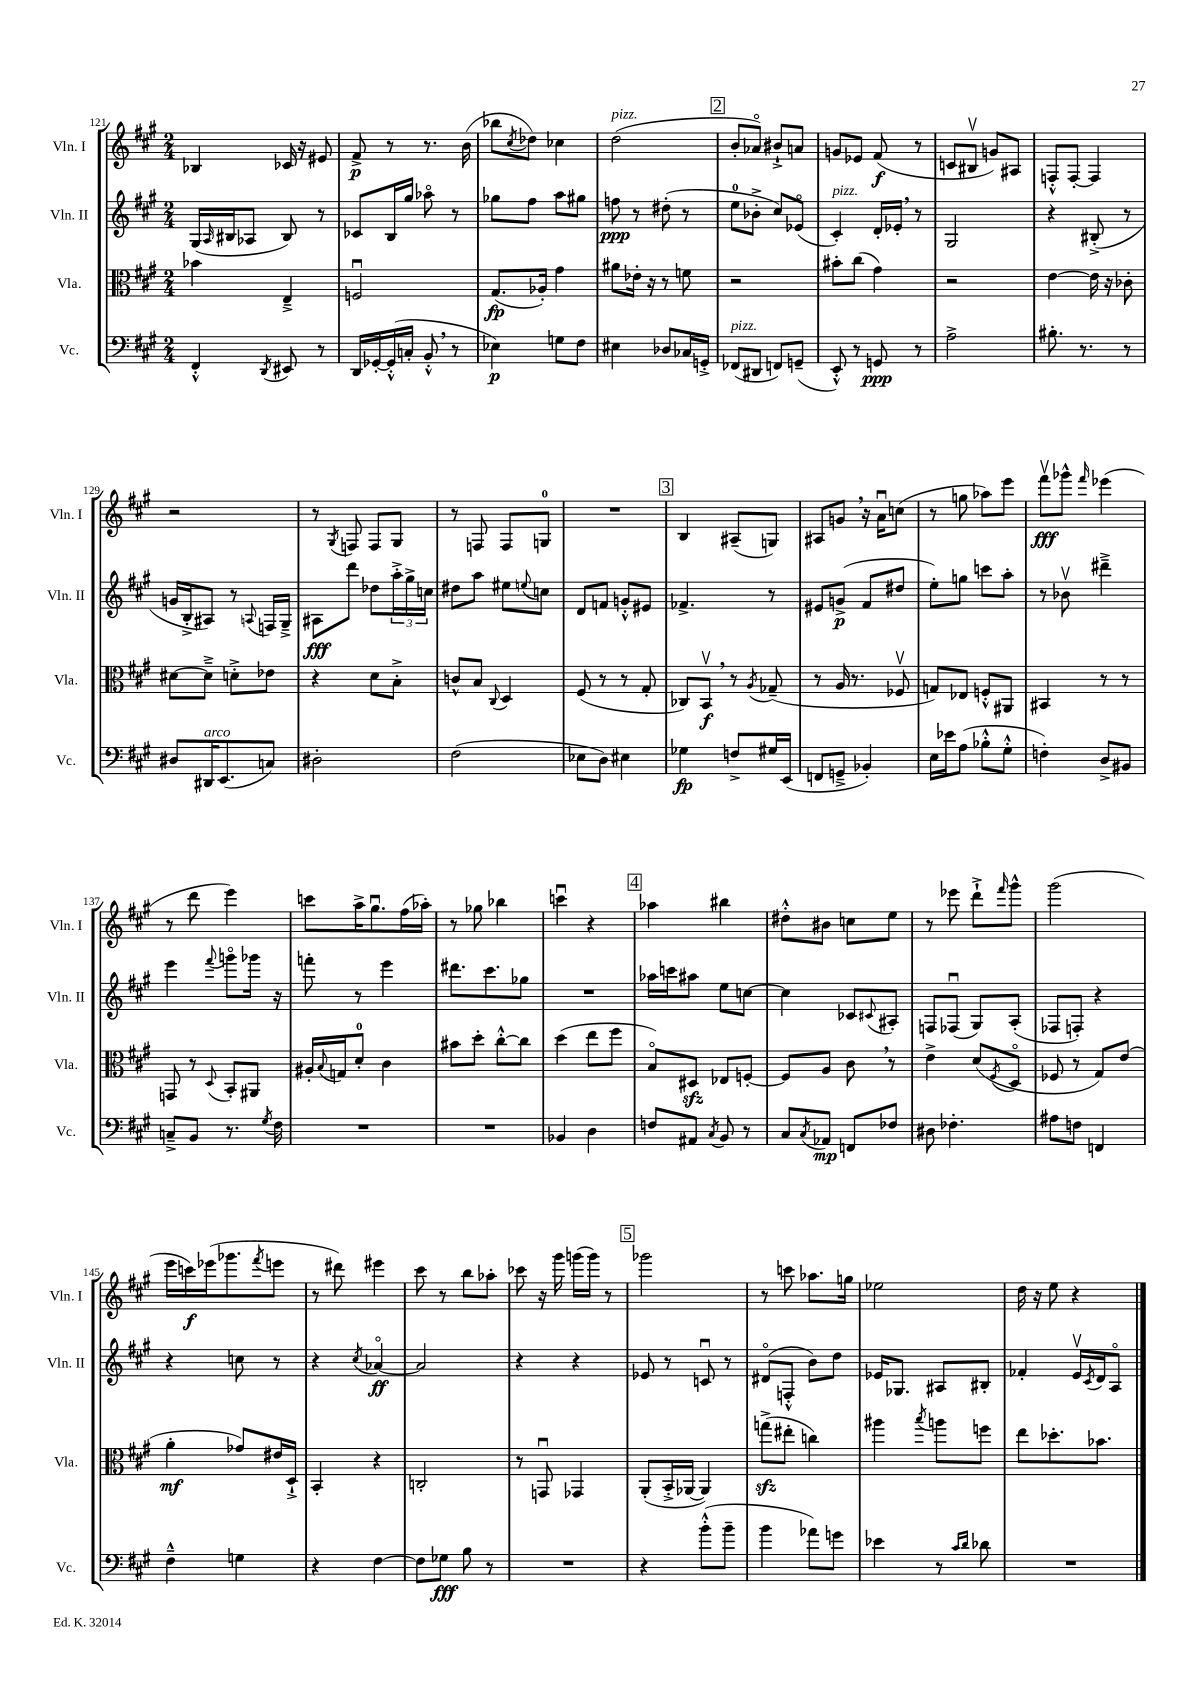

**kern	**kern	**kern	**kern
*staff4	*staff3	*staff2	*staff1
*clefF4	*clefC3	*clefG2	*clefG2
*k[f#c#g#]	*k[f#c#g#]	*k[f#c#g#]	*k[f#c#g#]
*M2/4	*M2/4	*M2/4	*M2/4
4FF#'^^	4b-	(16G#	4B-
.	.	16qqA	.
.	.	16B#	.
.	.	8A-	.
8qDD	.	.	.
8EE#	4E~^	8B#)	16c-
.	.	.	16r
8r	.	8r	8e#
=	=	=	=
16DD	2Fu	8c-	8f#^
[16GG-'	.	.	.
(16GG-'^^]	.	16B	8r
16C'	.	16gg#	.
8BB'^^	.	8aa-o	8.r
8r	.	8r	.
.	.	.	(16b
=	=	=	=
4E-)	(8.G#	8gg-	8bb-
.	.	.	8qcc#
.	.	8ff#	8dd-)
.	16A-')	.	.
8G	4g#	8aa	4cc-
8F#	.	8gg#	.
=	=	=	=
4E#	8a#	8ff	(2dd
.	16e-'	8r	.
.	16r	.	.
8D-	8r	(8dd#'	.
16C-	8f	8r	.
16GG'^	.	.	.
=	=	=	=
(8FF-	2r	8ee	8b'
8DD#	.	8b-'^	8a-o)
8FF)	.	8cc#)	8b#`^
(8GG~	.	(8e-o	8a
=	=	=	=
8EE'^^)	8b#'	4c#')	8g
8r	(8cc#	.	8e-
8GG	4g#)	16d'	(8f#
.	.	16e-'	.
8r	.	8r	8r
=	=	=	=
2A^	2r	2G#	8c
.	.	.	8B#v
.	.	.	8g)
.	.	.	8A#
=	=	=	=
8.B#'	[4e	4r	8F'^^
.	.	.	[8F'
8.r	.	.	.
.	16e]	(8B#'^	4F]
.	16r	.	.
8r	8c-'	8r	.
=	=	=	=
8D#	[8d#	16g	2r
.	.	16B'^	.
16DD#	8d#~^]	8A#)	.
(8.EE	.	.	.
.	8d'^	8r	.
.	.	8qqA	.
8C)	8e-	16F	.
.	.	16G#~^	.
=	=	=	=
2D#'	4r	8A#	8r
.	.	.	8qG#
.	.	8ddd	8F
.	8d	8dd-	8F
.	8B'^	24aa'^	8G#
.	.	24gg#^	.
.	.	24cc	.
=	=	=	=
(2F#	8c^^	8dd#	8r
.	8B	8aa	8F
.	8qqC#	.	.
.	4D	8ee#	8F
.	.	8qqee	.
.	.	8cc	8G
=	=	=	=
8E-	(8F#	8d	2r
8D)	8r	8f	.
4E#	8r	8g'^^	.
.	8G#'	8e#	.
=	=	=	=
4G-	8C-)	4.f-^	4B
.	8BBv	.	.
8F^	8r	.	(8A#~
.	8qA	.	.
16G#	(8G-~	8r	8G)
(16EE	.	.	.
=	=	=	=
8FF	8r	8e#	8A#
8GG~^	16A	(8g^	8g
.	8.r	.	.
4BB-')	.	8f#	16r
.	.	.	16au
.	8F-v	8dd#	(8cc
=	=	=	=
16E	8G)	8ee')	8r
16e-	.	.	.
(8A	8E-	8gg	8gg
8B-'^^	8F'^^	8ccc	8aa-)
8G#'^^	8AA#	8aa'	8eee
=	=	=	=
4F')	4BB#	8r	8fff#v
.	.	8b-v	8ggg-^^
.	.	.	16qqfff#
8D^	8r	4ddd#~^	(4eee-
8BB#	8r	.	.
=	=	=	=
8C~^	8GG	4eee	8r
8BB	8r	.	8ddd
.	8qqD	8qqfff#	.
8.r	8BB'	8gggo	4eee)
.	8AA#	16ggg-	.
8qG#	.	.	.
16F#	.	16r	.
=	=	=	=
2r	16A#'	8fff'	8ccc
.	8qqB	.	.
.	16G	.	.
.	8d'	8r	16aa^
.	.	.	8.gg#u
.	4c#	4eee	.
.	.	.	(16ff#
.	.	.	16aa-')
=	=	=	=
2r	8b#	8.ddd#	8r
.	8dd'	.	8gg-
.	.	8.ccc#	.
.	[8cc#'^^	.	4bb-
.	8cc#]	8gg-	.
=	=	=	=
4BB-	(4dd	2r	4cccu
4D	8ee	.	4r
.	8ff#	.	.
=	=	=	=
8F	8Bo)	16aa-	4aa-
.	.	16ccc	.
8AA#	8D#	8aa#	.
8qC#	.	.	.
8BB	8E-	8ee	4bb#
8r	[8F'	[8cc	.
=	=	=	=
8C#	8F]	4cc]	8dd#'^^
8qC#	.	.	.
8AA-	8A	.	8b#
8FF	8c#	8c-	8cc
.	.	8qqc#	.
8F-	8r	8A#'	8ee
=	=	=	=
8D#	4e^	8F	8r
4.F-'	.	(8F-u	8eee-
.	(8d	8G#)	8ddd`^
.	8qF#	.	16qqfff#
.	8Do	(8A'	8ggg#^^
=	=	=	=
8A#	8F-	8F-	(2ggg#
8F	8r	8F')	.
4FF	8G#)	4r	.
.	(8e	.	.
=	=	=	=
4F#~^^	4a'	4r	16eee
.	.	.	16ccc)
.	.	.	(16eee-
.	.	.	8.ggg-
4G	8g-)	8cc	.
.	.	.	8qfff#
.	16e#	8r	8eee
.	16D`^	.	.
=	=	=	=
4r	4BB'	4r	8r
.	.	.	8ddd#)
.	.	8qcc#	.
[4F#	4r	[4a-o	4eee#
=	=	=	=
8F#]	2C'	2a-]	8ccc#
8G-	.	.	8r
8B	.	.	8bb
8r	.	.	8aa-'
=	=	=	=
2r	8r	4r	8ccc-
.	8GGu	.	16r
.	.	.	16ggg#
.	4GG-	4r	(16ggg
.	.	.	16ggg)
.	.	.	8r
=	=	=	=
4r	(8AA'	8e-	2ggg-
.	16BB'^	8r	.
.	[16AA-	.	.
(8b'^^	4AA-])	8cu	.
8b~	.	8r	.
=	=	=	=
4b	(8gg^	(8d#o	8r
.	8ee#'	8F'^^	8ccc
8a-)	4cc)	8b)	8.aa-
8g	.	8dd	.
.	.	.	16gg
=	=	=	=
4e-	4aa#	16e-	2ee-
.	.	8.G-	.
.	8qbb	.	.
8r	8aa	8A#	.
16qqc#	.	.	.
16qqd	.	.	.
8d-	8ff	8B#'	.
=	=	=	=
2r	8ee	4f-'	16dd
.	.	.	16r
.	8.dd-'	.	8ee
.	.	16ev	4r
.	.	8qc#	.
.	8.b-	16d	.
.	.	8Ao	.
==	==	==	==
*-	*-	*-	*-
